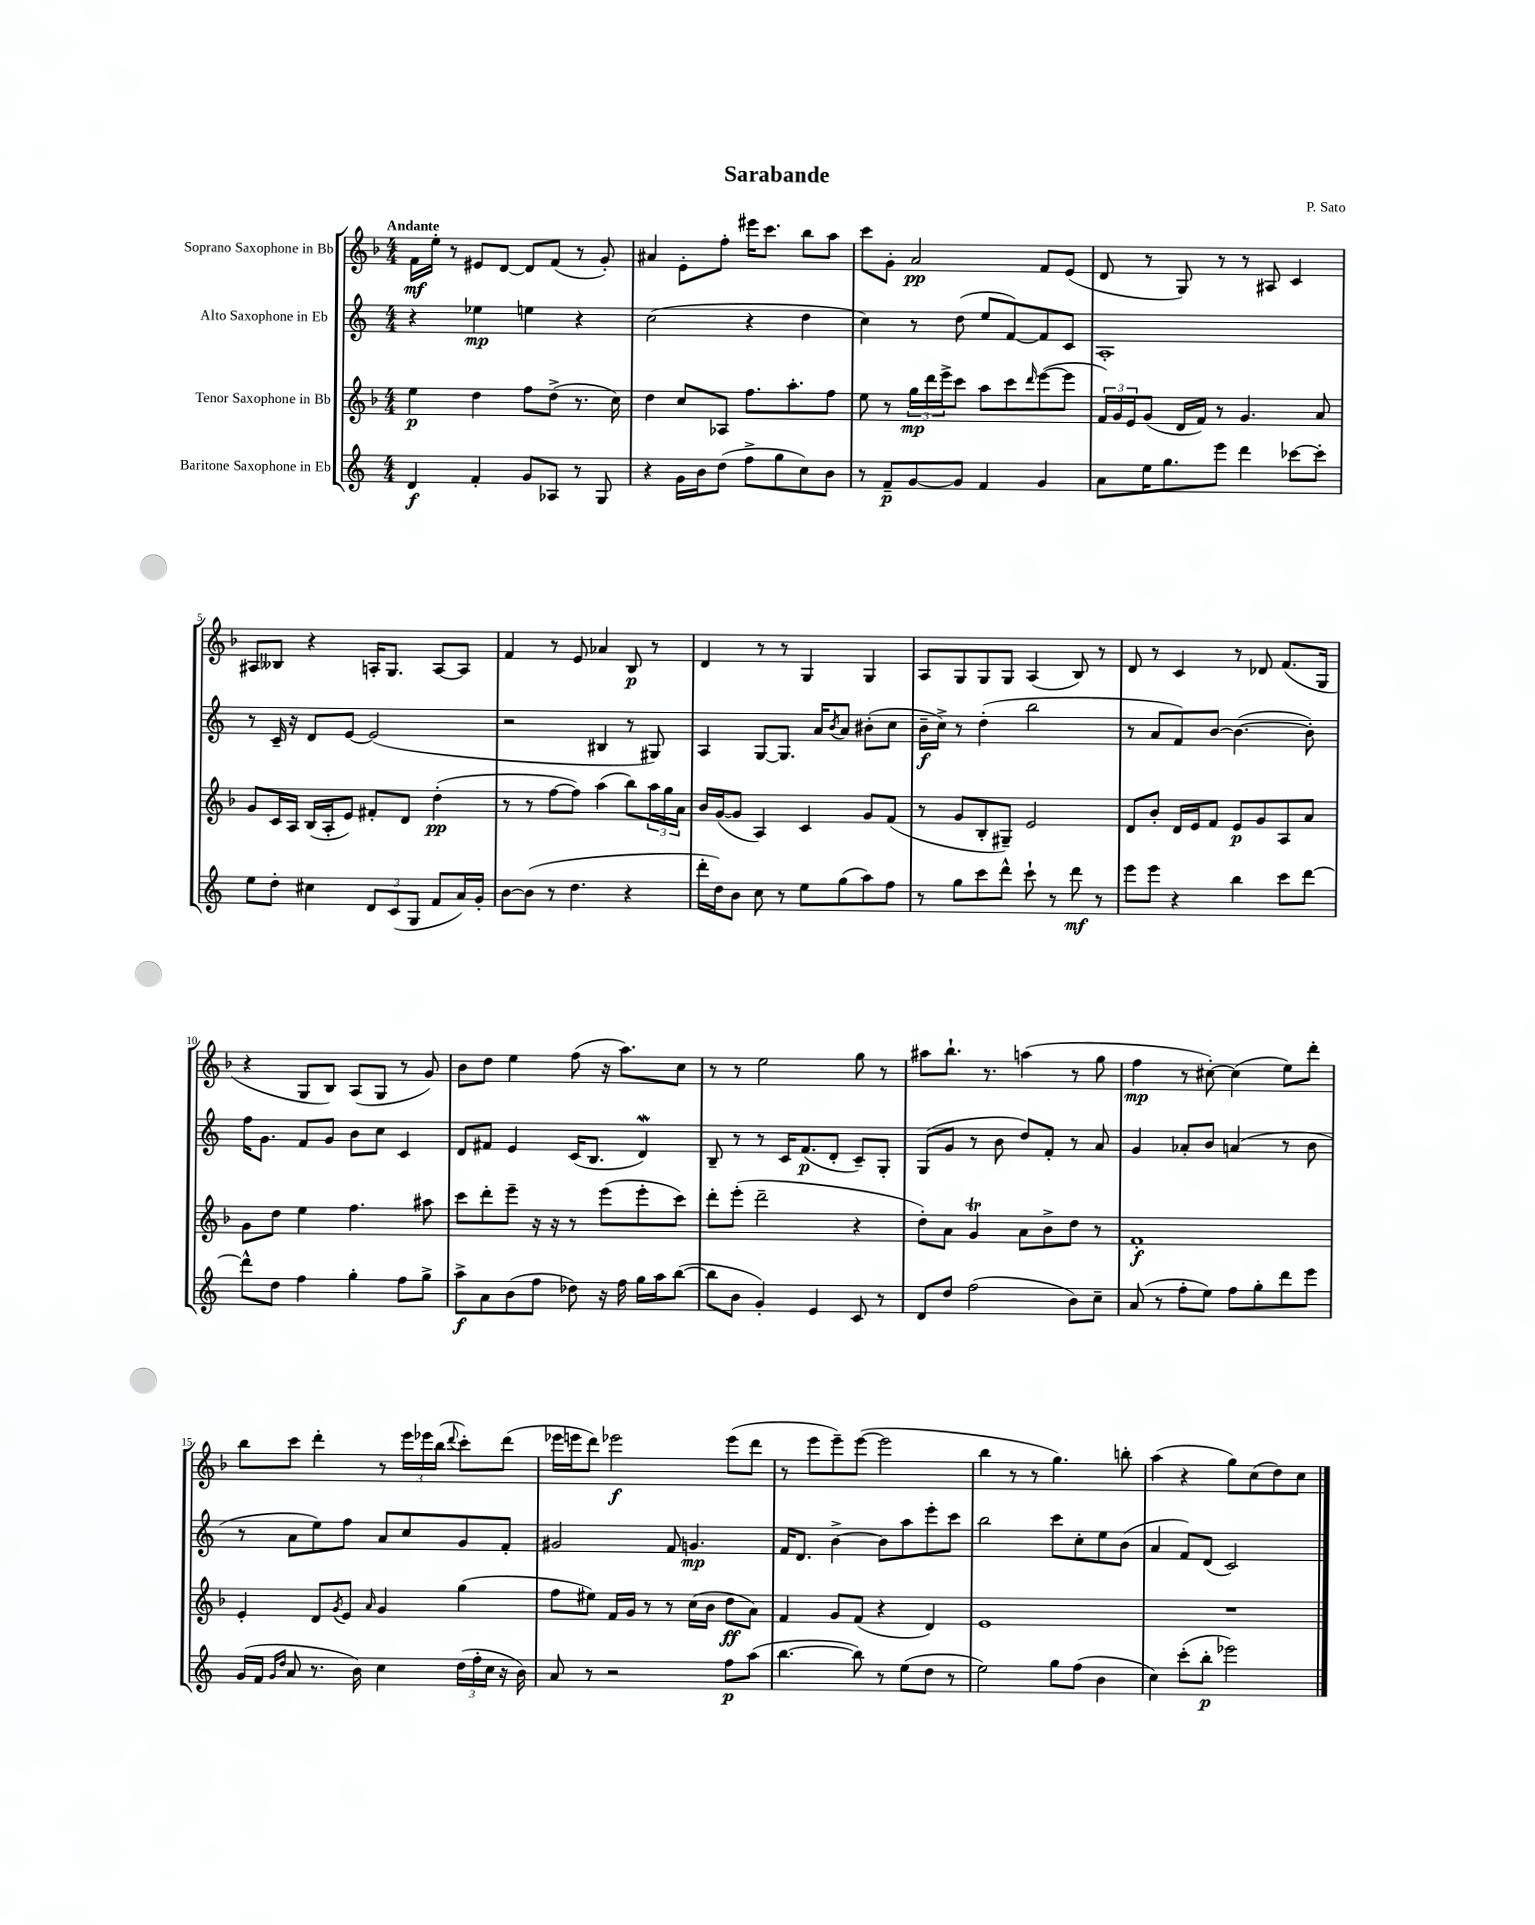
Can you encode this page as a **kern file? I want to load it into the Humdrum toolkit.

**kern	**dynam	**kern	**dynam	**kern	**dynam	**kern	**dynam
*part4	*part4	*part3	*part3	*part2	*part2	*part1	*part1
*staff4	*staff4	*staff3	*staff3	*staff2	*staff2	*staff1	*staff1
*I"Baritone Saxophone in Eb	*	*I"Tenor Saxophone in Bb	*	*I"Alto Saxophone in Eb	*	*I"Soprano Saxophone in Bb	*
*clefG2	*	*clefG2	*	*clefG2	*	*clefG2	*
*k[]	*	*k[b-]	*	*k[]	*	*k[b-]	*
*M4/4	*	*M4/4	*	*M4/4	*	*M4/4	*
=1	=1	=1	=1	=1	=1	=1	=1
!	!	!	!	!	!	!LO:TX:a:B:t=Andante	!
4d/	f	4ee\	p	4r	.	16f\LL	mf
.	.	.	.	.	.	16ee'\JJ	.
.	.	.	.	.	.	8r	.
4f'/	.	4dd\	.	4ee-X\	mp	8e#X/L	.
.	.	.	.	.	.	[8d/J	.
8g/L	.	8ff\L	.	4een\	.	8d/L]	.
8A-X/J	.	(8dd^\J	.	.	.	(8f/J	.
8r	.	8.r	.	4r	.	8r	.
8G/	.	.	.	.	.	8g'/)	.
.	.	16cc\)	.	.	.	.	.
=2	=2	=2	=2	=2	=2	=2	=2
4r	.	4dd\	.	(2cc\	.	4a#X/	.
16g\LL	.	8cc/L	.	.	.	8e'\L	.
16b\J	.	.	.	.	.	.	.
(8dd\J	.	8A-X/J	.	.	.	8ff'\J	.
8ff^\L	.	8.ff\L	.	4r	.	16eee#X\KL	.
.	.	.	.	.	.	8.ccc\J	.
8gg\	.	.	.	.	.	.	.
.	.	8.aa'\	.	.	.	.	.
8cc\)	.	.	.	4dd\	.	8bb-\L	.
8b\J	.	8ff\J	.	.	.	8aa\J	.
=3	=3	=3	=3	=3	=3	=3	=3
8r	.	8ee\	.	4cc\)	.	8ccc\L	.
8f~/L	p	8r	.	.	.	8g'\J	.
[8g/	.	24gg\LL	mp	8r	.	2a/	pp
.	.	24ddd\	.	.	.	.	.
.	.	24eee^\J	.	.	.	.	.
8g/J]	.	8ccc\J	.	(8dd\	.	.	.
4f/	.	8aa\L	.	8ee/L	.	.	.
.	.	8ccc\	.	[8f/)	.	.	.
.	.	16qqddd/	.	.	.	.	.
4g/	.	([8eee\	.	8f/]	.	8f/L	.
.	.	8eee\J]	.	8c/J	.	(8e/J	.
=4	=4	=4	=4	=4	=4	=4	=4
8a\L	.	24f/LL)	.	1A'	.	8d/	.
.	.	24g/	.	.	.	.	.
.	.	24e/J	.	.	.	.	.
16ee\K	.	(8g/J	.	.	.	8r	.
8.gg\	.	.	.	.	.	.	.
.	.	16d/LL	.	.	.	8G/)	.
.	.	16f/JJ)	.	.	.	.	.
8eee\J	.	8r	.	.	.	8r	.
4ddd\	.	4.g/	.	.	.	8r	.
.	.	.	.	.	.	8A#X/	.
[8ccc-X\L	.	.	.	.	.	4c/	.
8ccc-'\J]	.	8a/	.	.	.	.	.
!!LO:LB:g=z
=5	=5	=5	=5	=5	=5	=5	=5
8ee\L	.	8g/L	.	8r	.	8A#X/L	.
8dd'\J	.	16c/L	.	16c~/	.	8B--X/J	.
.	.	16A/JJ	.	16r	.	.	.
4cc#X\	.	(16B-/LL	.	8d/L	.	4r	.
.	.	16A'/J	.	.	.	.	.
.	.	8e/J)	.	[8e/J	.	.	.
12d/L	.	8f#X'/L	.	(2e/]	.	16An'/KL	.
.	.	.	.	.	.	8.G/J	.
(12c/	.	.	.	.	.	.	.
.	.	8d/J	.	.	.	.	.
12G/J	.	.	.	.	.	.	.
8f/L	.	(4dd'\	pp	.	.	[8A/L	.
16a/L)	.	.	.	.	.	8A/J]	.
16g'/JJ	.	.	.	.	.	.	.
=6	=6	=6	=6	=6	=6	=6	=6
[8b\L	.	8r	.	2r	.	4f/	.
(8b\J]	.	8r	.	.	.	.	.
8r	.	[8ff\L	.	.	.	8r	.
4.dd\	.	8ff\J])	.	.	.	8e/	.
.	.	(4aa\	.	4B#X/	.	4a-X/	.
4r	.	8bb-\L)	.	8r	.	8B-/	p
.	.	24aa\L	.	8G#X/)	.	8r	.
.	.	24gg\	.	.	.	.	.
.	.	24a\JJ	.	.	.	.	.
=7	=7	=7	=7	=7	=7	=7	=7
16ddd'\LL	.	16b-/LL	.	4A/	.	4d/	.
16dd\J)	.	([16g/J	.	.	.	.	.
8b\J	.	8g/J]	.	.	.	.	.
8cc\	.	4A/)	.	[8G/L	.	8r	.
8r	.	.	.	8.G/J]	.	8r	.
8ee\L	.	4c/	.	.	.	4G/	.
.	.	.	.	16a/KL	.	.	.
.	.	.	.	8qb/	.	.	.
(8gg\	.	.	.	8a/J	.	.	.
8aa\)	.	8g/L	.	(8b#X'\L	.	4G/	.
8ff\J	.	(8f/J	.	8cc\J	.	.	.
=8	=8	=8	=8	=8	=8	=8	=8
8r	.	8r	.	16b~\LL	f	8A/L	.
.	.	.	.	16cc^\JJ)	.	.	.
8gg\L	.	8g/L	.	8r	.	8G/	.
8ccc\	.	8B-'/	.	(4dd'\	.	8G/	.
8ddd^^\J	.	8G#X~/J)	.	.	.	8G/J	.
8ccc`\	.	2e/	.	2bb\	.	(4A/	.
8r	.	.	.	.	.	.	.
8ddd\	mf	.	.	.	.	8B-/)	.
8r	.	.	.	.	.	8r	.
=9	=9	=9	=9	=9	=9	=9	=9
8eee\L	.	8d/L	.	8r	.	8d/	.
8eee\J	.	8b-'/J	.	8a/L	.	8r	.
4r	.	16d/LL	.	8f/)	.	4c/	.
.	.	16e/J	.	.	.	.	.
.	.	8f/J	.	[8b/J	.	.	.
4bb\	.	8e/L	p	(4.b\_	.	8r	.
.	.	8g/	.	.	.	8d-X/	.
8ccc\L	.	8A/	.	.	.	(8.f/L	.
[8ddd\J	.	8a/J	.	8b'\])	.	.	.
.	.	.	.	.	.	16G/Jk	.
!!LO:LB:g=z
=10	=10	=10	=10	=10	=10	=10	=10
8ddd^^\L]	.	8g\L	.	16ff\KL	.	4r	.
.	.	.	.	8.g\J	.	.	.
8dd\J	.	8dd\J	.	.	.	.	.
4ff\	.	4ee\	.	8f/L	.	8G/L	.
.	.	.	.	8g/J	.	8B-/J)	.
4gg'\	.	4.ff\	.	8b\L	.	(8A/L	.
.	.	.	.	8cc\J	.	8G/J	.
8ff\L	.	.	.	4c/	.	8r	.
8gg^\J	.	8aa#X\	.	.	.	8g/)	.
=11	=11	=11	=11	=11	=11	=11	=11
8aa^\L	f	8ccc\L	.	8d/L	.	8b-\L	.
8a\	.	8ddd'\	.	8f#X/J	.	8dd\J	.
(8b\	.	8eee~\J	.	4e/	.	4ee\	.
8ff\J	.	16r	.	.	.	.	.
.	.	16r	.	.	.	.	.
8dd-X\)	.	8r	.	(16c/KL	.	(8ff\	.
.	.	.	.	8.B/J	.	.	.
16r	.	(8eee\L	.	.	.	16r	.
16ff\	.	.	.	.	.	8.aa\L)	.
16gg\LL	.	8eee'\	.	4dW/)	.	.	.
16aa\J	.	.	.	.	.	.	.
([8bb\J	.	8ccc\J)	.	.	.	8cc\J	.
=12	=12	=12	=12	=12	=12	=12	=12
8bb\L]	.	8ddd'\L	.	8B~/	.	8r	.
8b\J	.	(8eee'\J	.	8r	.	8r	.
4g'/)	.	2ddd~\	.	8r	.	2ee\	.
.	.	.	.	16c/KL	.	.	.
.	.	.	.	(8.f/	p	.	.
4e/	.	.	.	.	.	.	.
.	.	.	.	8d'/J	.	.	.
8c/	.	4r	.	8c~/L)	.	8gg\	.
8r	.	.	.	8G'/J	.	8r	.
=13	=13	=13	=13	=13	=13	=13	=13
8d/L	.	8dd'\L)	.	(8G/L	.	8aa#X\L	.
8dd/J	.	8a\J	.	8g/J	.	8.bb-`\J	.
(2ff\	.	4gT/	.	8r	.	.	.
.	.	.	.	.	.	8.r	.
.	.	.	.	8b\	.	.	.
.	.	8a\L	.	8dd/L)	.	(4aan\	.
.	.	8b-^\	.	8f'/J	.	.	.
8b\L)	.	8dd\J	.	8r	.	8r	.
8cc~\J	.	8r	.	8a/	.	8gg\	.
=14	=14	=14	=14	=14	=14	=14	=14
(8a/	.	1f'	f	4g/	.	4ff\	mp
8r	.	.	.	.	.	.	.
8ff'\L	.	.	.	8a-X'/L	.	8r	.
8ee\J)	.	.	.	8b/J	.	[8cc#X'\)	.
8ff\L	.	.	.	(4an/	.	(4cc#\]	.
8gg'\	.	.	.	.	.	.	.
8ddd\	.	.	.	8r	.	8ee\L)	.
8eee\J	.	.	.	8b\	.	8ddd'\J	.
!!LO:LB:g=z
=15	=15	=15	=15	=15	=15	=15	=15
(16g/LL	.	4e'/	.	8r	.	8bb-\L	.
16f/JJ	.	.	.	.	.	.	.
16qqg/LL	.	.	.	.	.	.	.
16qqdd/JJ	.	.	.	.	.	.	.
8a/	.	.	.	8a\L	.	8ccc\J	.
8.r	.	8d/L	.	8ee\)	.	4ddd'\	.
.	.	8qg/	.	.	.	.	.
.	.	8e/J	.	8ff\J	.	.	.
16b\)	.	.	.	.	.	.	.
.	.	16qqa/	.	.	.	.	.
4cc\	.	4g/	.	8a/L	.	8r	.
.	.	.	.	8cc/	.	24eee\LL	.
.	.	.	.	.	.	24eee-X\	.
.	.	.	.	.	.	(24bb-\JJ	.
.	.	.	.	.	.	8qqddd/	.
(24dd\LL	.	(4gg\	.	8g/	.	8ccc'\L)	.
24ff'\	.	.	.	.	.	.	.
24cc\JJ	.	.	.	.	.	.	.
16r	.	.	.	8f'/J	.	(8ddd\J	.
16b\)	.	.	.	.	.	.	.
=16	=16	=16	=16	=16	=16	=16	=16
8a/	.	8ff\L	.	2g#X/	.	16eee-X\LL	.
.	.	.	.	.	.	16eeen\J	.
8r	.	8ee#X\J)	.	.	.	8ddd\J)	.
2r	.	16f/LL	.	.	.	2eee-X\	f
.	.	16g/JJ	.	.	.	.	.
.	.	8r	.	.	.	.	.
.	.	8r	.	8f/	.	.	.
.	.	(16cc\LL	.	4.gn/	mp	.	.
.	.	16b-\JJ	.	.	.	.	.
8ff\L	p	8dd\L	ff	.	.	(8eee-\L	.
(8aa\J	.	8a\J)	.	.	.	8ddd\J	.
=17	=17	=17	=17	=17	=17	=17	=17
[4.bb\	.	4f/	.	16f/KL	.	8r	.
.	.	.	.	8.d/J	.	.	.
.	.	.	.	.	.	8eee\L	.
.	.	8g/L	.	[4b^\	.	8eee~\)	.
8bb\])	.	(8f/J	.	.	.	([8eee\J	.
8r	.	4r	.	8b\L]	.	2eee\]	.
(8ee\L	.	.	.	8aa\	.	.	.
8dd\J	.	4d/)	.	8eee'\	.	.	.
8r	.	.	.	8ccc\J	.	.	.
=18	=18	=18	=18	=18	=18	=18	=18
2ee\)	.	1e	.	2bb\	.	4bb-\	.
.	.	.	.	.	.	8r	.
.	.	.	.	.	.	8r	.
8gg\L	.	.	.	8ccc\L	.	4.gg\)	.
(8ff\J	.	.	.	8cc'\	.	.	.
4b\	.	.	.	8ee\	.	.	.
.	.	.	.	(8b\J	.	8bbn'\	.
=19	=19	=19	=19	=19	=19	=19	=19
4cc\)	.	1r	.	4a/	.	(4aa\	.
(8ccc'\L	.	.	.	8f/L)	.	4r	.
8bb'\J	p	.	.	(8d/J	.	.	.
2eee-X\)	.	.	.	2c/)	.	8gg\L)	.
.	.	.	.	.	.	(8cc\	.
.	.	.	.	.	.	8dd\)	.
.	.	.	.	.	.	8cc\J	.
==	==	==	==	==	==	==	==
*-	*-	*-	*-	*-	*-	*-	*-
